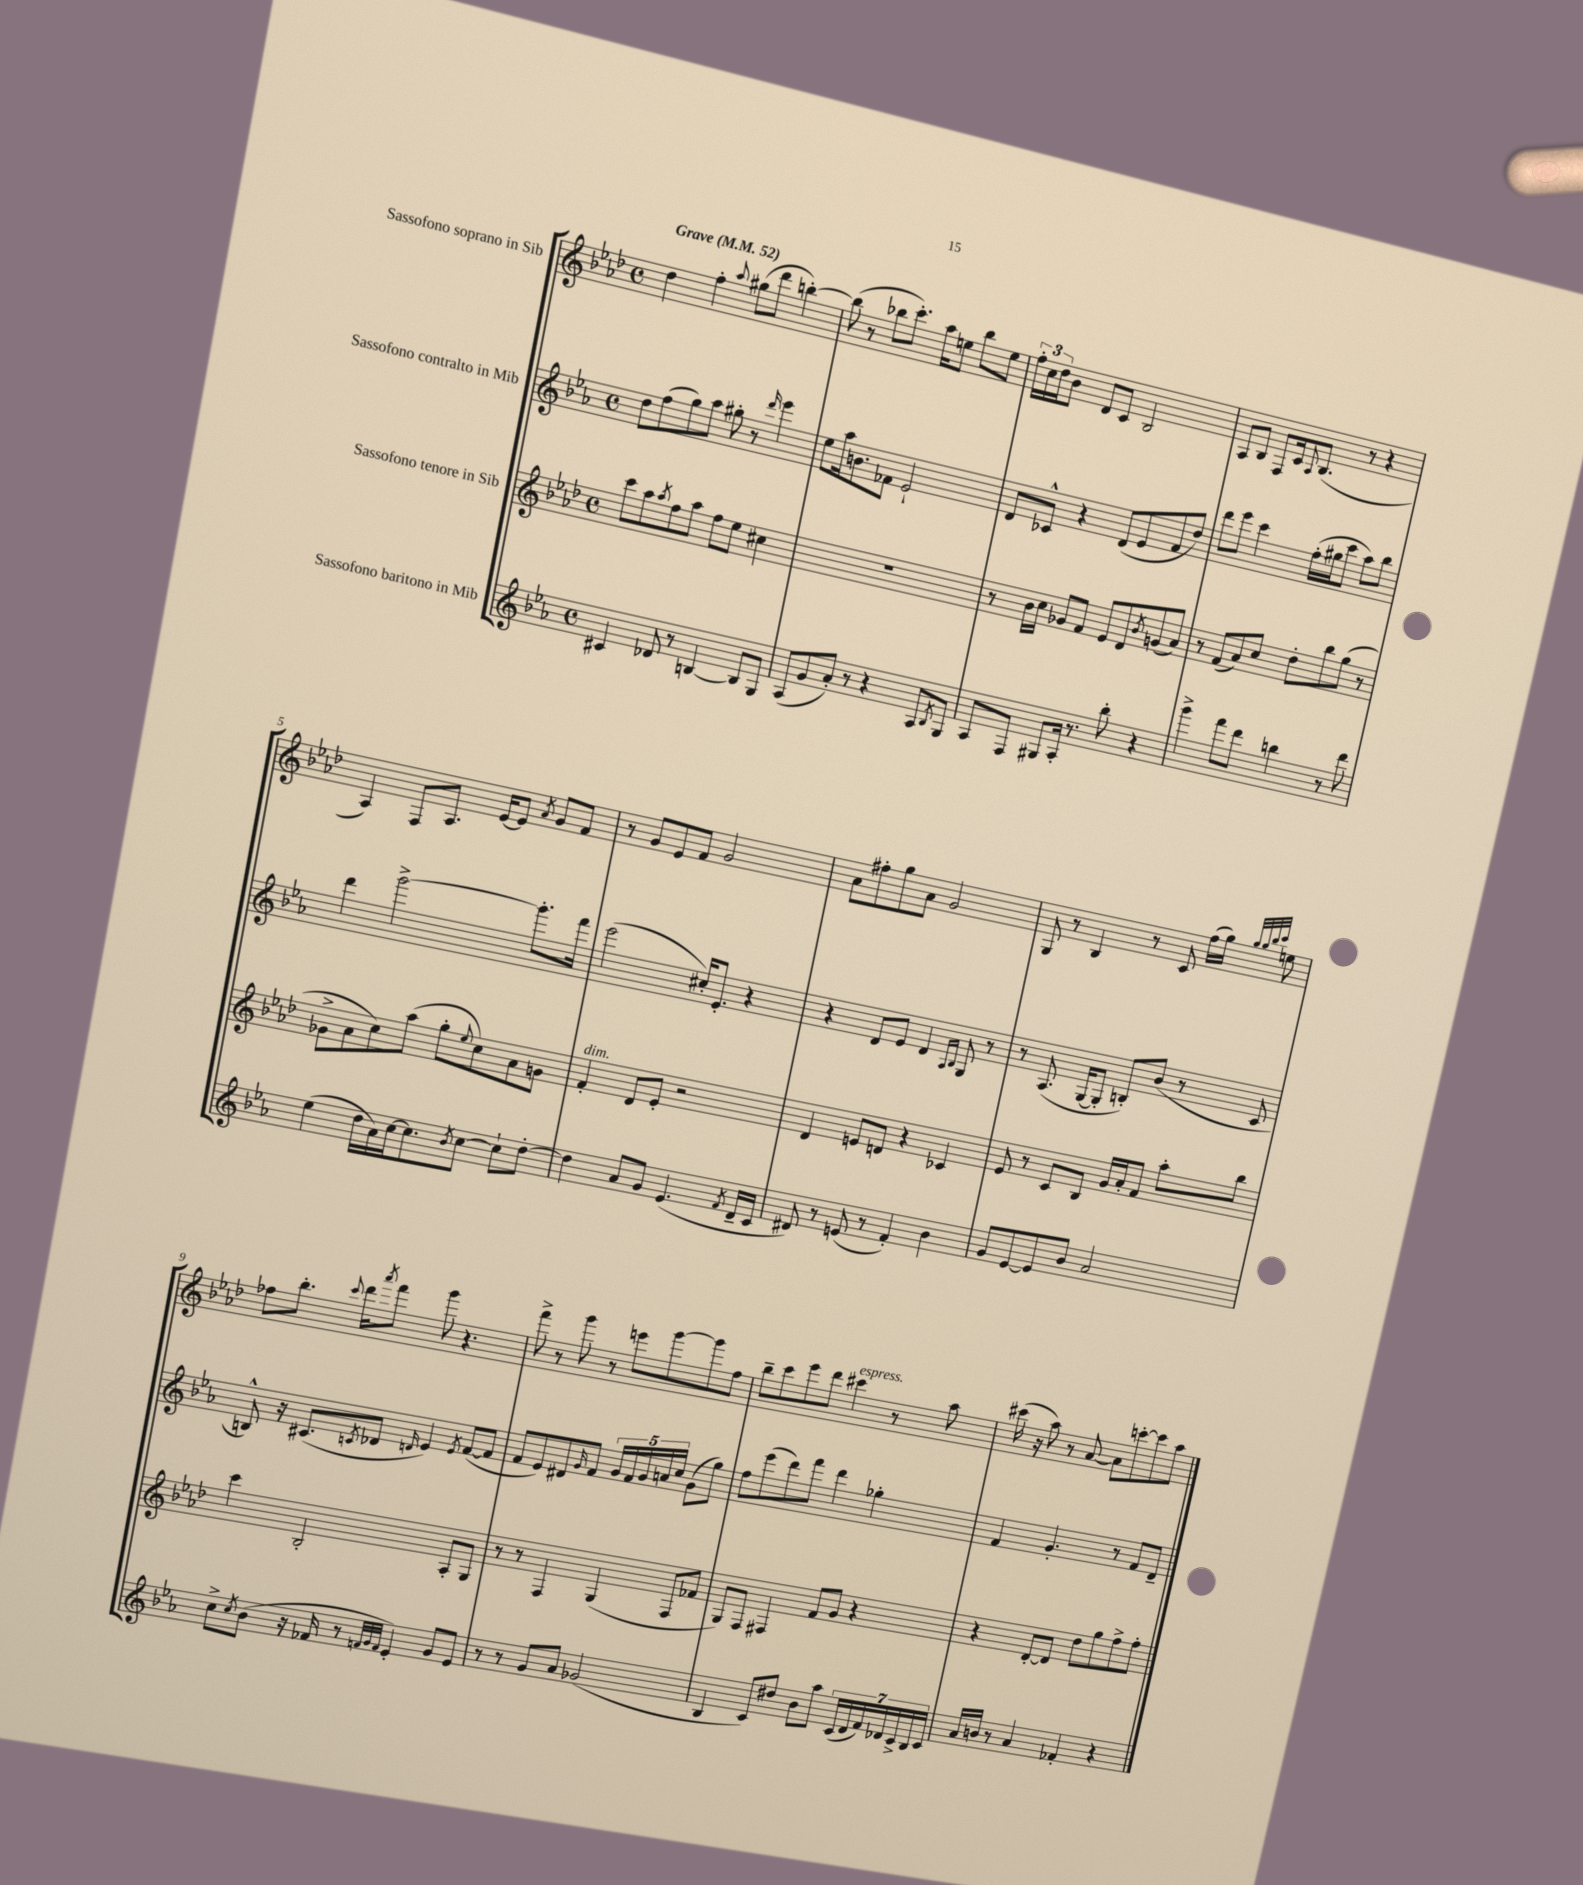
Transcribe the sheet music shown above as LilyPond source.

<<
\new StaffGroup <<
\new Staff = "s0" \with { instrumentName = "Sassofono soprano in Sib" } {
    \clef treble \key aes \major \defaultTimeSignature \time 4/4 \tempo "Grave" 4 = 52
    des''4 f''4-. \appoggiatura { aes''8 } gis''8( des'''8 b''4~-.) |
    b''8( r8 bes''8 c'''8.-.) aes''16 e''8 bes''8 e''8 |
    \tuplet 3/2 { f''16-. c''16 des''16 } bes'8 des'8 c'8 bes2 |
    aes8 bes8 f8 c'16 \appoggiatura { aes8 } bes8.( r8 r4 |
    aes4) f8 aes8. ees'16~ ees'8 \acciaccatura { aes'8 } g'8 f'8 |
    r8 g'8 ees'8 f'8 g'2 |
    aes'8 fis''8-. g''8 aes'8 g'2 |
    g8 r8 bes4 r8 c'8 f''16( g''16) \grace { g''32 g''32 bes''32 c'''32 } e''8 |
    fes''8 bes''8.-. \appoggiatura { c'''8 } des'''16 \acciaccatura { aes'''8 } f'''8 g'''8 r4. |
    f'''8-> r8 g'''8 r8 e'''8 g'''8~ g'''8 f''8 |
    bes''8-- c'''8 ees'''8 des'''8 cis'''4^\markup { \italic "espress." } r8 aes''8 |
    cis'''16( r16 aes''8) r8 aes'8~ aes'8 c'''8~-. c'''8 aes''8 \bar "|." |
}
\new Staff = "s1" \with { instrumentName = "Sassofono contralto in Mib" } {
    \clef treble \key ees \major \defaultTimeSignature \time 4/4
    d''8 f''8( g''8) aes''8 gis''8-. r8 \grace { d'''16 } ees'''4 |
    ees''8 aes''16 b'8. fes'8 ees'2-! |
    d'8 ces'8-^ r4 d'8( ees'8 f'8 d''8) |
    d'''8 ees'''8 c'''4 f''16-.( gis''16 c'''8 aes''8) bes''8 |
    d'''4 g'''2~-> g'''8.-. f'''16 |
    ees'''2( cis''16-.) ees'8.-. r4 |
    r4 d'8 ees'8 d'4 \grace { aes16 bes16 } g8 r8 |
    r8 aes8.( g16~ g8-. b8-.) bes'8( r8 c'8 |
    b8-^) r16 cis'8.( \acciaccatura { c'8 } des'8 \grace { d'16 } ees'4) \acciaccatura { ees'8 } f'8~( f'8 |
    f'8 ees'8) dis'8 \grace { g'16 } f'8 \tuplet 5/4 { g'16 f'16 g'16 a'16 c''16 } g'8( g''8) |
    f''8 ees'''8( d'''8) f'''8 d'''4 ges''4-. |
    f'4 g'4.-. r8 f'8 d'8-- \bar "|." |
}
\new Staff = "s2" \with { instrumentName = "Sassofono tenore in Sib" } {
    \clef treble \key aes \major \defaultTimeSignature \time 4/4
    c'''8 aes''8 \acciaccatura { aes''8 } f''8 aes''8 f''8 ees''8 cis''4 |
    R1 |
    r8 bes'16 c''16 ges'8 f'8 ees'8 des'8 \acciaccatura { bes'8 } g'8( aes'8) |
    r8 f'8( aes'8) c''8 des''8-. bes''8 g''8( r8 |
    ges'8-> aes'8 c''8) aes''8( g''8-. \appoggiatura { ees''8 } c''8) aes'8 g'8 |
    f'4-.^\markup { \italic "dim." } des'8 ees'8-. r2 |
    des'4 e'8 d'8 r4 ces'4 |
    ees'8 r8 c'8 bes8 g'16 aes'16-. f'8 aes''8-. bes''8 |
    c'''4 bes2-. aes8-. g8 |
    r8 r8 f4 g4( f8 fes'8 |
    g8) f8 fis4 f'8 g'8 r4 |
    r4 des'8~-. des'8 des''8 g''8 f''8-> f''8-. \bar "|." |
}
\new Staff = "s3" \with { instrumentName = "Sassofono baritono in Mib" } {
    \clef treble \key ees \major \defaultTimeSignature \time 4/4
    cis'4 des'8 r8 b4~ b8 g8 |
    aes8( g'8 aes'8-.) r8 r4 aes8 \acciaccatura { bes8 } g8 |
    aes8 f8 gis8 aes16-. r8. bes''8-. r4 |
    g'''4-> f'''8 d'''8 b''4 r8 d'''8 |
    ees''4( d''16 aes'16) c''16~ c''8. \acciaccatura { bes'8 } c''8~ c''8-! d''8~-. |
    d''4 aes'8 g'8 ees'4.( \acciaccatura { f'8 } d'16-- c'16 |
    dis'8) r8 e'8( r8 f'4-.) bes'4 |
    g'8 ees'8~ ees'8 bes'8 aes'2 |
    c''8-> \acciaccatura { c''8 } bes'8( r16 fes'16 r8 \grace { f'32 g'32 f'32 } ees'4-.) g'8 ees'8 |
    r8 r8 g'8 aes'8 ges'2( |
    bes4 c'8) dis''8 bes'8 aes''8 \tuplet 7/4 { c'16( d'16 f'16) des'16 c'16-> bes16 c'16 } |
    aes'16 b'16 r8 aes'4 fes'4-. r4 \bar "|." |
}
>>
>>
